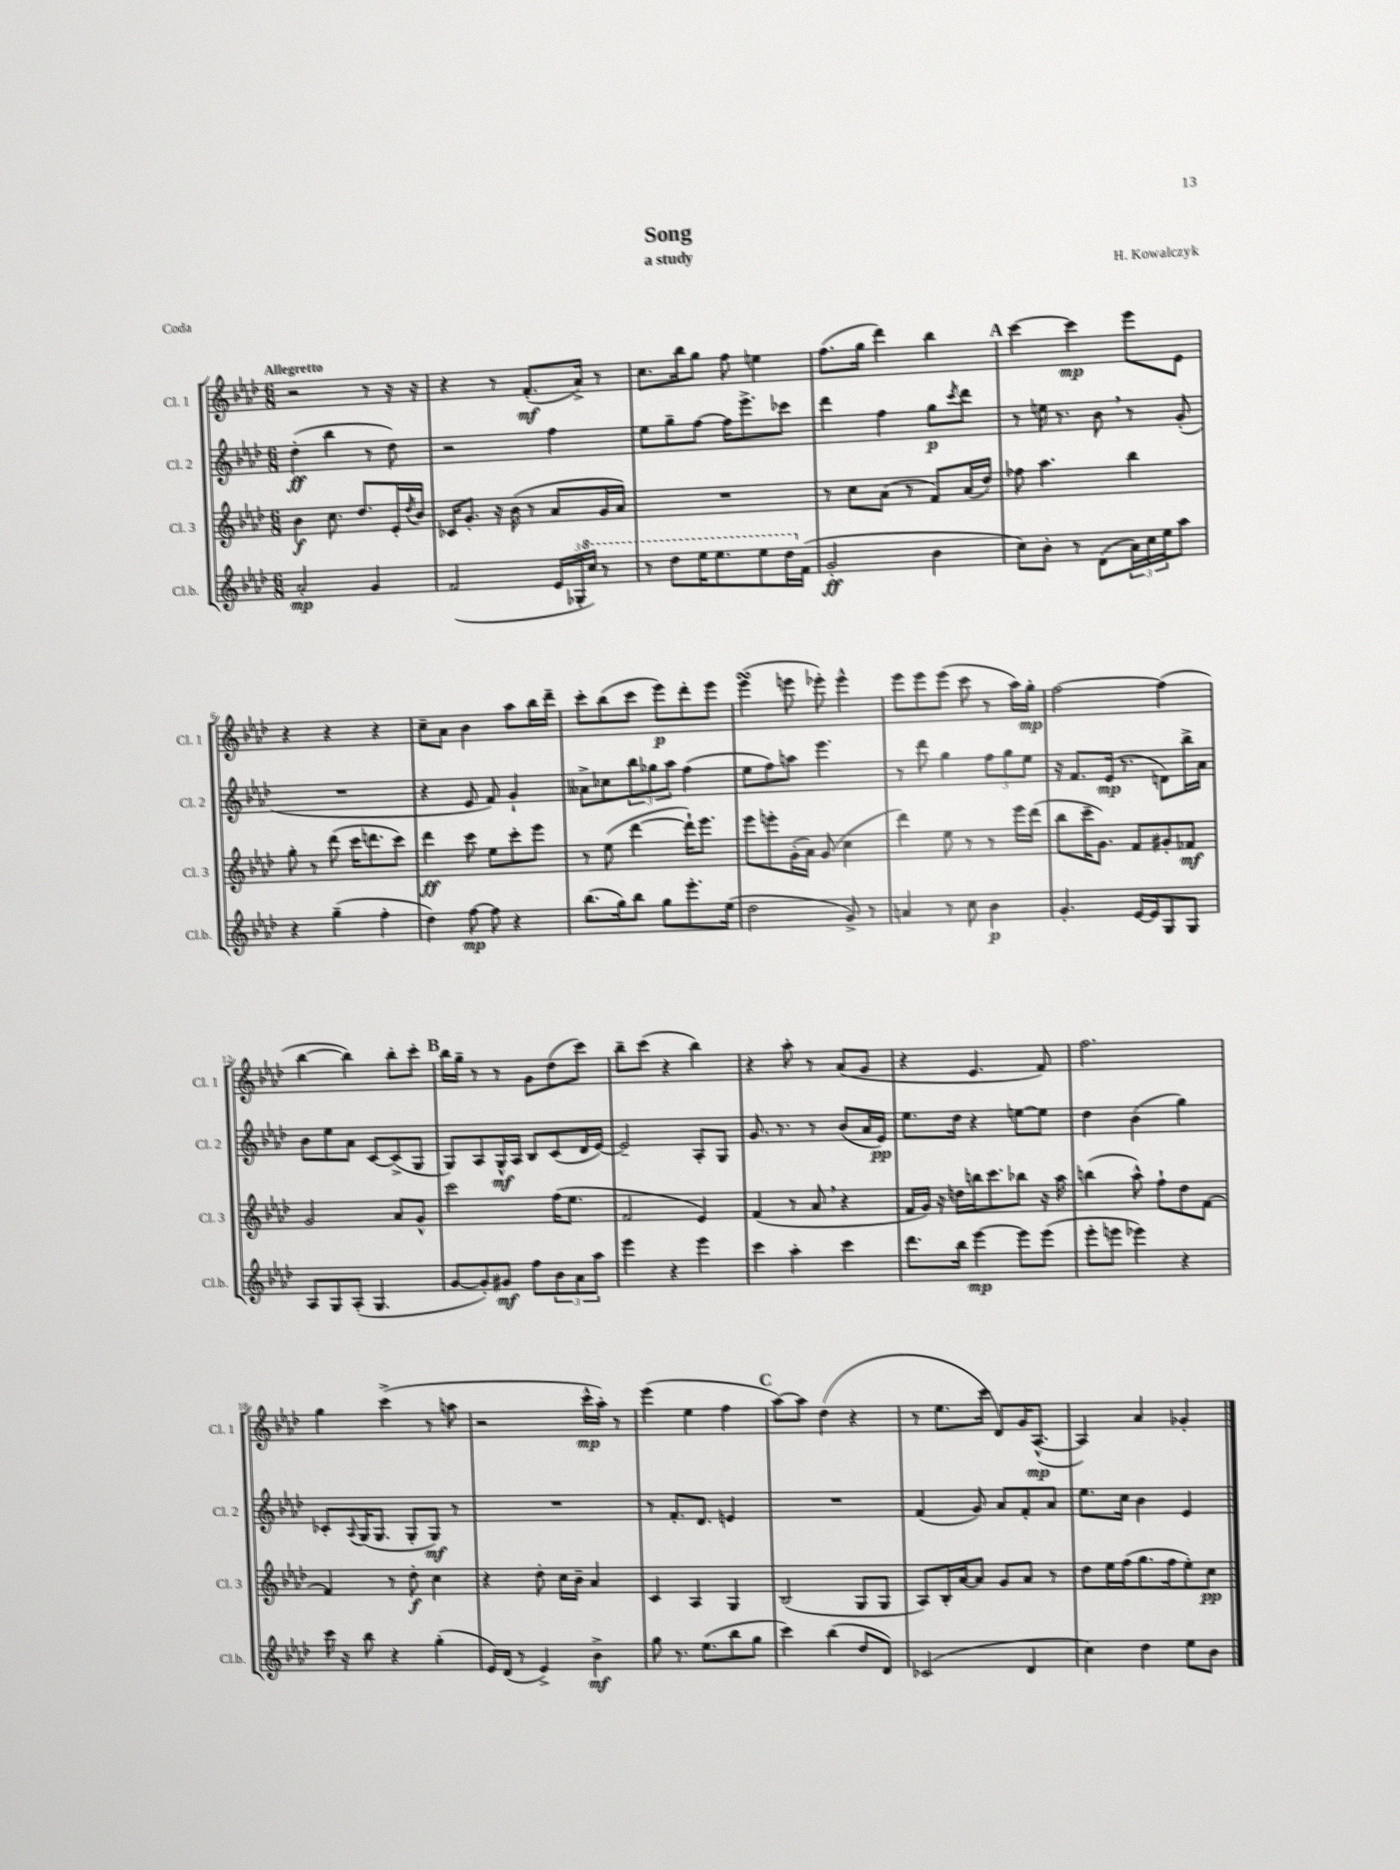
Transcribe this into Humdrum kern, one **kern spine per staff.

**kern	**kern	**kern	**kern
*staff4	*staff3	*staff2	*staff1
*clefG2	*clefG2	*clefG2	*clefG2
*k[b-e-a-d-]	*k[b-e-a-d-]	*k[b-e-a-d-]	*k[b-e-a-d-]
*M6/8	*M6/8	*M6/8	*M6/8
2a-'/	4b-\	(4dd-'\	2r
.	8.cc\	4bb-\	.
.	8.dd-/L	.	.
4g/	.	8r	8r
.	16e-'/L	8dd-\)	16r
.	8qdd-/	.	.
.	16b-/JJ	.	16r
=	=	=	=
(2f/	16c-/LK	2r	4r
.	8.g'/J	.	.
.	16r	.	8r
.	(16b-\	.	.
.	8r	.	(8.f'/L
24e-/LL	8a-/L	4ff\	.
24G-'/	.	.	.
.	.	.	16a-^/Jk)
24ccc/JJ)	.	.	.
8r	16g/L	.	8r
.	16a-/JJ)	.	.
=	=	=	=
8r	2.r	8ee-\L	8.cc\L
8ddd-\L	.	8gg~\	.
.	.	.	16bb-\k
16eee-\K	.	[8ff\J	8gg\J
8.eee-\	.	.	.
.	.	16ff\]LK	8ff\
.	.	8.eee-^\	.
8eee-\	.	.	4ee\
16ddd-\L	.	8ccc-\J	.
(16f\JJ	.	.	.
=	=	=	=
2g'/	8r	4ddd-\	(8.ff\L
.	8cc\L	.	.
.	.	.	16gg\Jk
.	(8a-\J	4ff\	4ddd-\)
.	8r	.	.
4b-\	8f/L)	8gg\L	4bb-\
.	.	8qccc/	.
.	(16a-/L	8ddd-\J	.
.	16dd-/JJ)	.	.
=	=	=	=
8cc\L)	8ff-\	8r	[4ccc\
8b-'\J	4.aa-\	16ee\	.
.	.	8.r	.
8r	.	.	4ccc\]
(8d-\L	.	8b-\	.
24a-\L)	4bb-\	8r	8eee-\L
24cc\	.	.	.
24ee-\J	.	.	.
8aa-\J	.	(8g'/	8e-\J
=	=	=	=
4r	8gg'\	2.r	4r
.	8r	.	.
(4gg~\	(8ddd-\	.	4r
.	16ccc\LK	.	.
.	8.ddd\	.	.
4ff'\	.	.	4r
.	8ccc\J)	.	.
=	=	=	=
4dd-\)	4ddd-\	4r	8cc~\L
.	.	.	8a-\J
[8ff\	8ccc\	8e-/	4b-\
8ff\]	8ee-\L	8f/)	.
4r	8ccc'\	4g`/	8aa-\L
.	8eee-\J	.	16bb-\L
.	.	.	16ddd-~\JJ
=	=	=	=
(8.bb-\L	8r	8a--^\L	8ccc'\L
.	(8ee-\	8cc-\	(8bb-\
16gg\k)	.	.	.
8bb-\J	[4ddd-\	12bb-\	8ccc\J
.	.	12gg-\	.
8gg\L	.	.	8eee-\L)
.	.	12aa-\J	.
8.eee-'\	16ddd-`\]LK)	(4ff\	8ddd-'\
.	8.eee-\J	.	.
.	.	.	8eee-\J
(16ee-\Jk	.	.	.
=	=	=	=
2dd-\	8eee-\L	8ee-\L	(4eee-\
.	8eee'\	8ff\)	.
.	(16g'\L	8aa\J	8eee\
.	16a-\JJ)	.	.
.	(8g/	4.eee-\	8eee-'\)
8g^/)	4cc\	.	4eee-^^\
8r	.	.	.
=	=	=	=
4a/	4ddd-\)	8r	8eee-\L
.	.	8ddd-\	8eee-\
8r	8ee-\	4gg\	(8eee-\J
8cc\	8r	.	8ccc\
4b-\	8r	12ff\L	8r
.	.	12gg\	.
.	16eee-\LL	.	16aa-\LL)
.	.	12ee-\J	.
.	(16ddd-\JJ	.	16gg'\JJ
=	=	=	=
4.g'/	8bb-\L	16r	[2ff\
.	.	8.f/L	.
.	16ccc~\K	.	.
.	8.g\J)	.	.
.	.	(16e-/Jk	.
.	.	8.r	.
[16e-/LL	8f/L	.	.
16e-/]J	.	.	.
8G/	8g#'/	8d\L)	(4ff\]
8G/J	8f-/J	16bb-^\L	.
.	.	16a-\JJ	.
=	=	=	=
8A-/L	2g/	8b-\L	[4bb-\
8G/	.	8ee-\	.
(8A-'/J	.	8a-\J	4bb-\])
4.G/	.	[8c/L	.
.	8a-/L	(8c^/]	8bb-'\L
.	8g^^/J	8G/J	8ccc'\J
=	=	=	=
[8g/L	2ccc\	8G/L)	16bb-\LL
.	.	.	16gg~\JJ
8g'/])	.	8A-/	8r
8g#/J	.	16G^^/L	8r
.	.	16A-/JJ	.
8ff\L	.	8B-/L	8g\L
12b-\	(16ff\LK	(8c/	(8dd-\
.	8.ee-\J	.	.
12a-\	.	.	.
.	.	16d-/L	8ccc\J)
12aa-\J	.	.	.
.	.	[16e-/JJ)	.
=	=	=	=
4eee-\	2f/	2e-~/]	8bb-~\L
.	.	.	(8ccc\J
4r	.	.	4r
4eee-\	4e-/)	8A-'/L	4bb-\)
.	.	8G/J	.
=	=	=	=
4ccc\	(4f/	8.g/	4r
.	.	8.r	.
4aa-'\	8r	.	8aa-'\
.	8a-/	8r	8r
4ccc\	4r	(8b-/L	(8a-/L
.	.	16a-/L	8g/J
.	.	16e-/JJ)	.
=	=	=	=
8.ddd-\L	16f/LL	8.ee-\L	4r
.	16g/JJ)	.	.
.	16r	.	.
16bb-\Jk	16dd\LL	16dd-\Jk	.
[4eee-\	16bb\J	4r	4.e-/
.	8.ccc\	.	.
8eee-\]L	8bb-\J	[8ee\L	.
(8eee-\J	16r	8ee\]J	8f/)
.	16aa-\	.	.
=	=	=	=
8eee-'\L	(4bb\	4dd-\	2.ff\
8eee\J	.	.	.
4eee-\)	8aa-^^\)	(4b-\	.
.	8ff`\L	.	.
4r	8dd-\	4gg\)	.
.	[8f\J	.	.
=	=	=	=
16ccc\	4f/]	8c-'/L	4gg\
16r	.	.	.
.	.	8qqA-/	.
8bb-\	.	(16G/K	.
.	.	8.G/J	.
4r	8r	.	(4ccc^\
.	8dd-'\	8G'/L	.
(4gg'\	4cc\	8G/J)	8r
.	.	8r	8aa\
=	=	=	=
16e-/LL)	4r	2.r	2r
(16d-/JJ	.	.	.
8r	.	.	.
4e-^/)	8dd-'\	.	.
.	16cc\LL	.	.
.	16b-~\JJ	.	.
4b-^\	4a-/	.	16ccc^^\LL
.	.	.	16aa-'\JJ)
.	.	.	8r
=	=	=	=
8gg\	4c/	8r	(4eee-\
8.r	.	8.f'/L	.
.	4A-/	.	4ee-\
(8.ee-\L	.	8.d-/J	.
8bb-\	4G/	4e/	4ff\
8gg\J	.	.	.
=	=	=	=
4ccc\)	(2B-/	2.r	[8aa-\L)
.	.	.	8aa-\]J
(4bb-\	.	.	(4dd-\
8dd-/L	8G/L	.	4r
8d-/J)	8G/J	.	.
=	=	=	=
(2c-/	8A-/L)	(4f/	8r
.	16B-'/L	.	8.ee-\L
.	[16a-/J	.	.
.	8a-/]J	8g/)	.
.	.	.	16ccc\Jk
.	8g/L	8a-/L	8d-/L)
4d-/	8a-/J	8f'/	16g/K
.	.	.	([8.A-^^/J
.	8r	8a-/J	.
=	=	=	=
4cc\)	8dd-\L	8.ee-\L	4A-/])
.	16ee-\L	.	.
.	(16ff\J	16cc\Jk	.
4dd-\	8.gg\	4b-\	4a-/
.	16ff\k	.	.
8ee-\L	8ee-'\)	4e-/	4g-'/
8b-\J	8cc\J	.	.
==	==	==	==
*-	*-	*-	*-
